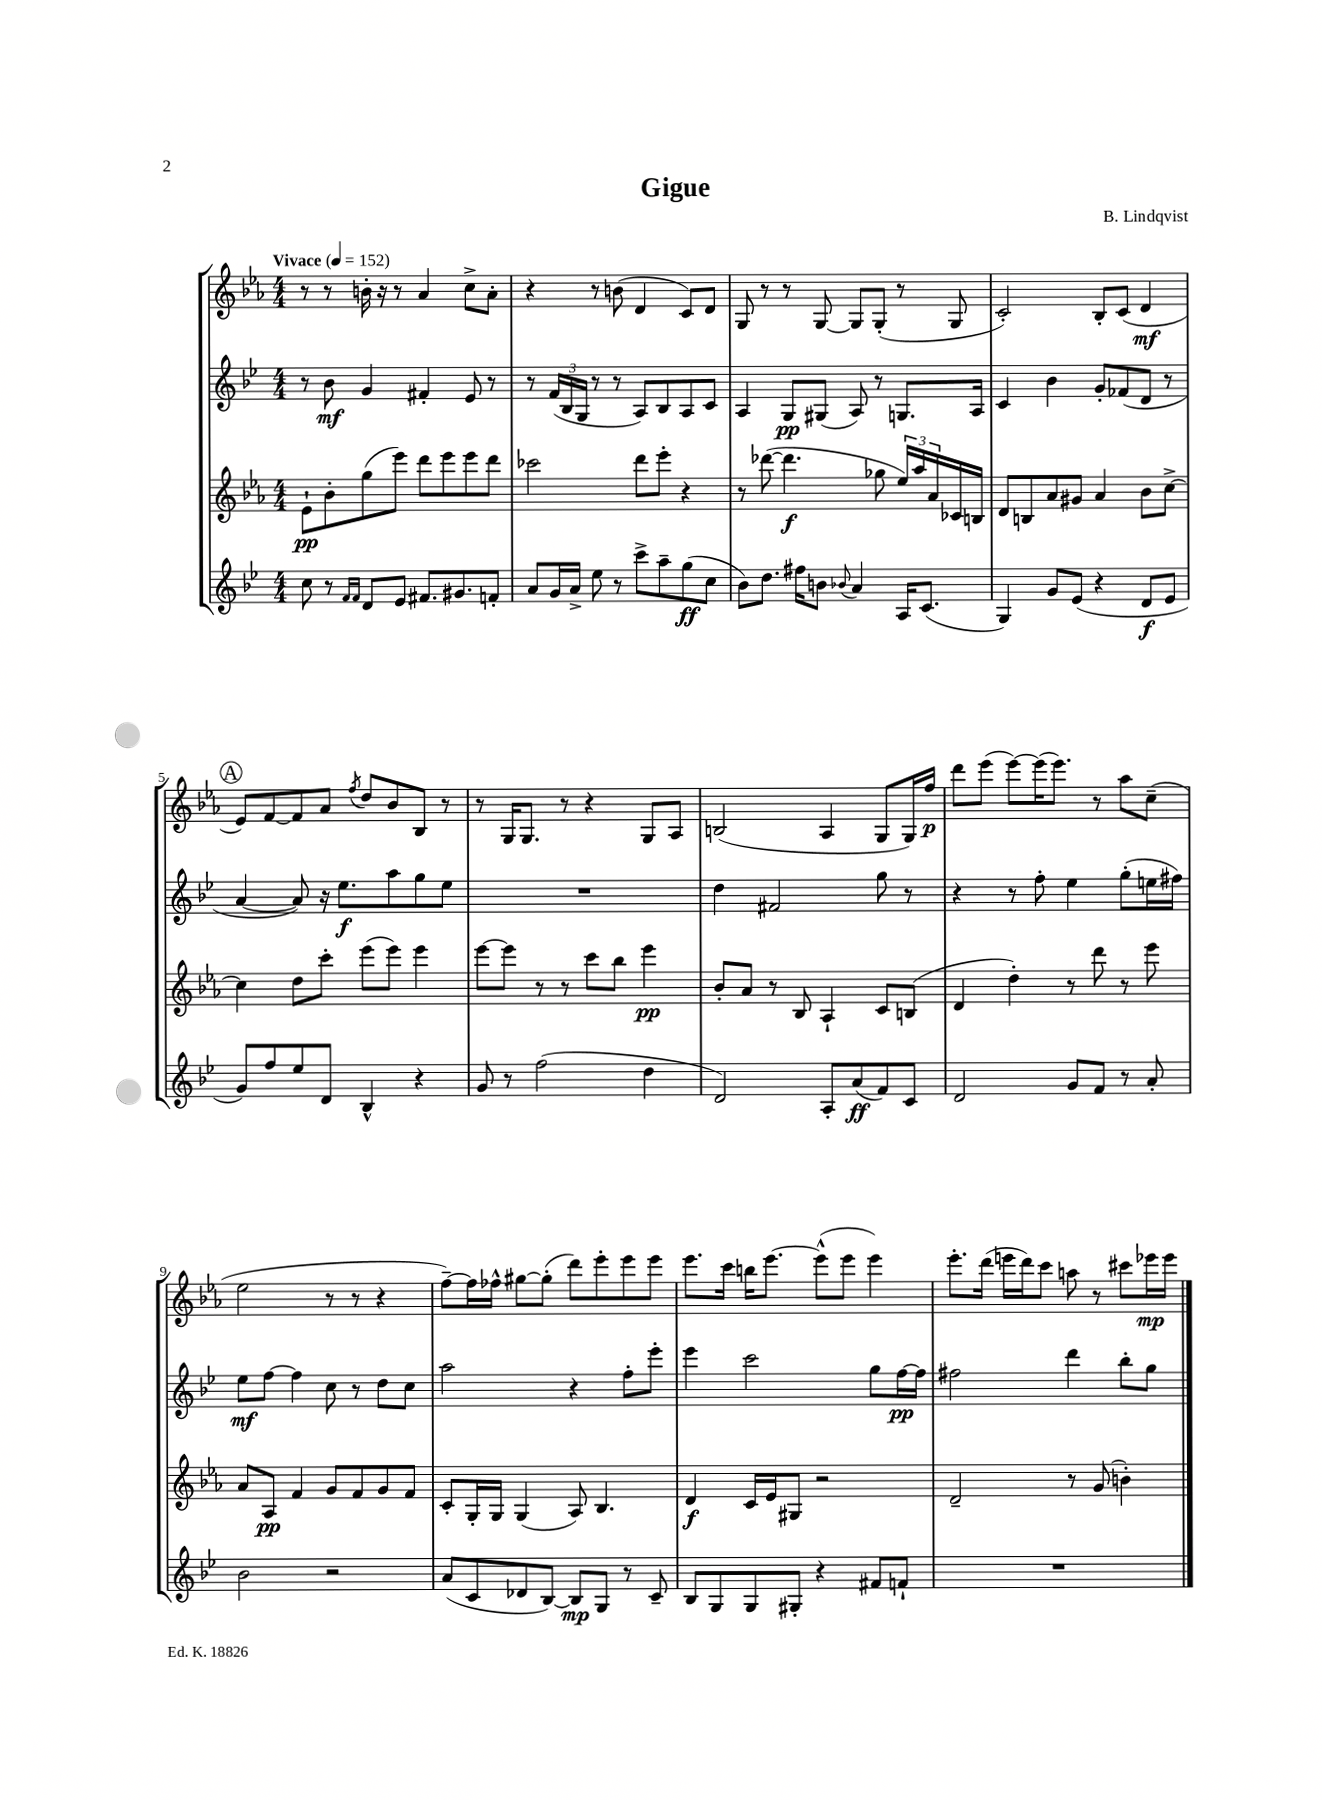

**kern	**kern	**kern	**kern
*staff4	*staff3	*staff2	*staff1
*clefG2	*clefG2	*clefG2	*clefG2
*k[b-e-]	*k[b-e-a-]	*k[b-e-]	*k[b-e-a-]
*M4/4	*M4/4	*M4/4	*M4/4
*MM152	*MM152	*MM152	*MM152
8cc	8e-`	8r	8r
8r	8b-'	8b-	8r
16qqf	.	.	.
16qqf	.	.	.
8d	(8gg	4g	16b'
.	.	.	16r
8e-	8eee-)	.	8r
8.f#	8ddd	4f#'	4a-
.	8eee-	.	.
8.g#	.	.	.
.	8eee-	8e-	8cc^
8f'	8ddd	8r	8a-'
=	=	=	=
8a	2ccc-	8r	4r
16g	.	(24f	.
.	.	24B-	.
16a^	.	.	.
.	.	24G	.
8ee-	.	8r	8r
8r	.	8r	(8b
8ccc^	8ddd	8A)	4d
8aa~	8eee-'	8B-	.
(8gg	4r	8A	8c)
8cc	.	8c	8d
=	=	=	=
8b-)	8r	4A	8G
8.dd	([8ddd-	.	8r
.	4.ddd-]	8G	8r
16ff#	.	.	.
8b	.	(8G#	[8G
8qqb-	.	.	.
4a	.	8A)	8G]
.	8gg-	8r	(8G'
16A	24ee-)	8.G	8r
.	24aa-	.	.
(8.c	.	.	.
.	24a-	.	.
.	16c-	.	8G
.	16B	16A	.
=	=	=	=
4G)	8d	4c	2c')
.	8B	.	.
8g	8a-	4b-	.
(8e-	8g#	.	.
4r	4a-	8g'	8B-'
.	.	(8f-	(8c
8d	8b-	8d	4d
8e-	[8cc^	8r	.
=	=	=	=
8g)	4cc]	[4a	8e-)
8ff	.	.	[8f
8ee-	8dd	8a])	8f]
8d	8ccc'	16r	8a-
.	.	8.ee-	.
.	.	.	8qff
4B-^^	(8eee-	.	8dd
.	8eee-)	8aa	8b-
4r	4eee-	8gg	8B-
.	.	8ee-	8r
=	=	=	=
8g	[8eee-	1r	8r
8r	8eee-]	.	16G
.	.	.	8.G
(2ff	8r	.	.
.	8r	.	8r
.	8ccc	.	4r
.	8bb-	.	.
4dd	4eee-	.	8G
.	.	.	8A-
=	=	=	=
2d)	8b-'	4dd	(2B
.	8a-	.	.
.	8r	2f#	.
.	8B-	.	.
8A'	4A-`	.	4A-
(8a	.	.	.
8f)	8c	8gg	8G
8c	(8B	8r	16G)
.	.	.	16ff
=	=	=	=
2d	4d	4r	8ddd
.	.	.	(8eee-
.	4dd')	8r	[8eee-)
.	.	8ff'	(16eee-]
.	.	.	8.eee-)
8g	8r	4ee-	.
8f	8ddd	.	8r
8r	8r	(8gg'	8aa-
8a'	8eee-	16ee	(8cc~
.	.	16ff#)	.
=	=	=	=
2b-	8a-	8ee-	2ee-
.	8A-	[8ff	.
.	4f	4ff]	.
2r	8g	8cc	8r
.	8f	8r	8r
.	8g	8dd	4r
.	8f	8cc	.
=	=	=	=
(8a	8c'	2aa	[8ff~)
8c	16G'	.	16ff]
.	16G	.	16ff-^^
8d-	(4G	.	[8gg#
[8B-)	.	.	(8gg#']
8B-]	8A-)	4r	8ddd)
8G	4.B-	.	8eee-'
8r	.	8ff'	8eee-
8c~	.	8eee-'	8eee-
=	=	=	=
8B-	4d	4eee-	8.eee-
8G	.	.	.
.	.	.	16ccc
8G	16c	2ccc	16bb
.	16e-	.	[8.eee-
8G#'	8G#	.	.
4r	2r	.	(8eee-^^]
.	.	.	8eee-
8f#	.	8gg	4eee-)
8f`	.	[16ff	.
.	.	16ff]	.
=	=	=	=
1r	2d~	2ff#	8.eee-'
.	.	.	(16ddd
.	.	.	16eee
.	.	.	16ddd)
.	.	.	8ccc
.	8r	4ddd	8aa
.	(8g	.	8r
.	4b')	8bb-'	8ccc#
.	.	8gg	16eee-
.	.	.	16eee-
==	==	==	==
*-	*-	*-	*-
